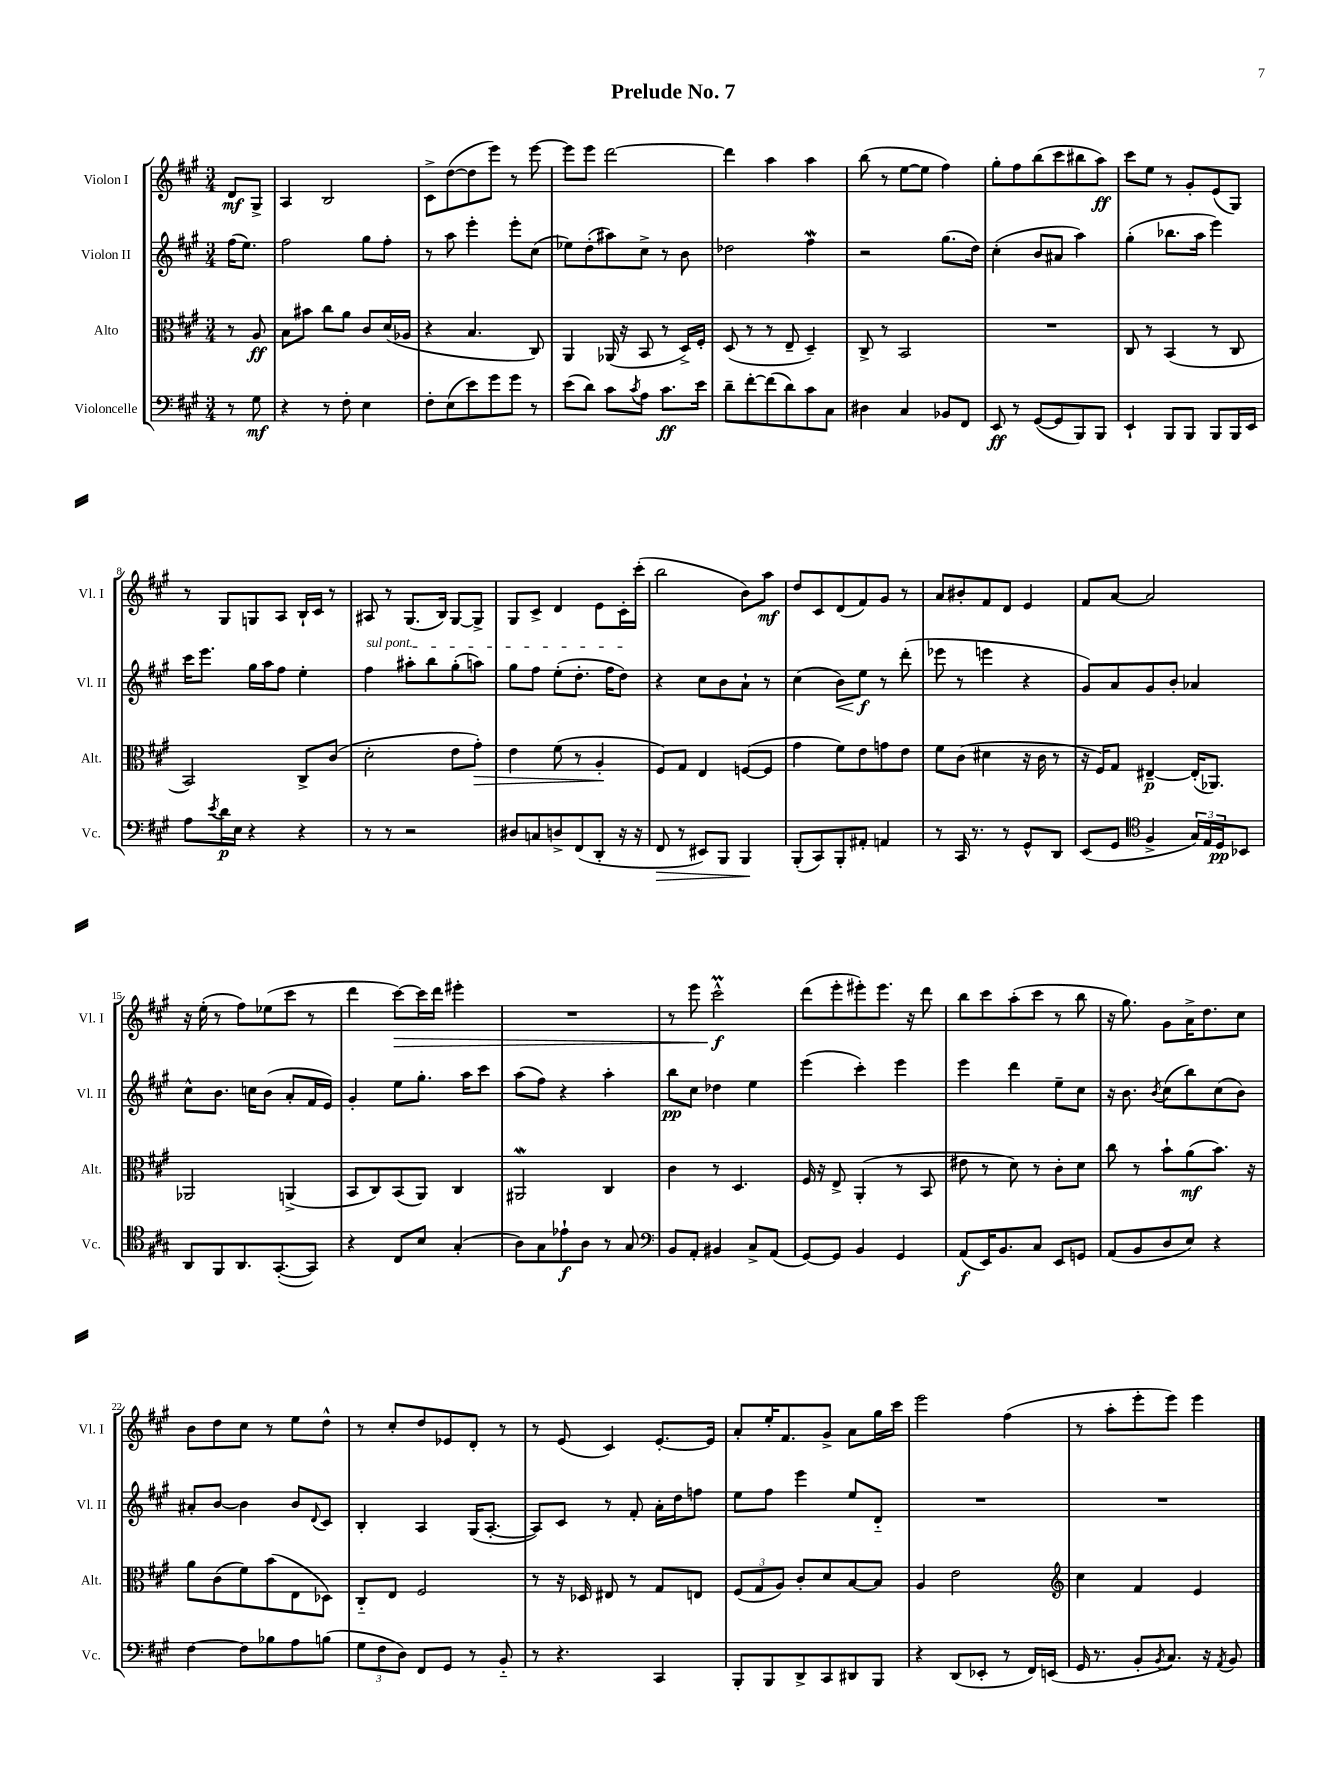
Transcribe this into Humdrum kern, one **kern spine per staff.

**kern	**kern	**kern	**kern
*staff4	*staff3	*staff2	*staff1
*clefF4	*clefC3	*clefG2	*clefG2
*k[f#c#g#]	*k[f#c#g#]	*k[f#c#g#]	*k[f#c#g#]
*M3/4	*M3/4	*M3/4	*M3/4
8r	8r	(16ff#	8d
.	.	8.ee)	.
8G#	8A	.	8G#^
=	=	=	=
4r	8B	2ff#	4A
.	8b#	.	.
8r	8cc#	.	2B
8F#'	8a	.	.
4E	8c#	8gg#	.
.	(16d	8ff#'	.
.	16A-	.	.
=	=	=	=
8F#'	4r	8r	8c#^
(8E	.	8aa	([8dd
8e)	4.B	4eee'	8dd]
8g#	.	.	8eee)
8g#	.	8eee'	8r
8r	8C#)	(8cc#	[8eee
=	=	=	=
(8e	4AA	8ee-)	8eee]
8d)	.	(8dd'	8eee
8c#	(16AA-	8aa#)	[2ddd
.	16r	.	.
8qc#	.	.	.
8A	8BB	8cc#^	.
8.c#	8r	8r	.
.	16D^)	8b	.
16e	16F#'	.	.
=	=	=	=
8d~	(8D	2dd-	4ddd]
[8f#'	8r	.	.
(8f#]	8r	.	4aa
8d)	8E~	.	.
8c#	4D~)	4ff#	4aa
8C#	.	.	.
=	=	=	=
4D#	8C#^	2r	(8bb
.	8r	.	8r
4C#	2BB	.	[8ee
.	.	.	8ee]
8BB-	.	(8.gg#	4ff#)
8FF#	.	.	.
.	.	16dd)	.
=	=	=	=
8EE	2.r	(4cc#'	8gg#'
8r	.	.	8ff#
([8GG#	.	8b	(8bb
8GG#]	.	8a#	8ccc#
8BBB)	.	4aa)	8bb#
8BBB	.	.	8aa)
=	=	=	=
4EE`	8C#	(4gg#'	8ccc#
.	8r	.	8ee
8BBB	(4BB	8.bb-	8r
8BBB	.	.	8g#'
.	.	16aa	.
8BBB	8r	4eee)	(8e
16BBB	8C#	.	8G#)
16EE	.	.	.
=	=	=	=
8A	2BB)	16ccc#	8r
.	.	8.eee	.
8qe	.	.	.
16d	.	.	8G#
16E	.	.	.
4r	.	16gg#	8G
.	.	16aa	.
.	.	8ff#	8A
4r	8C#^	4ee'	16B`
.	.	.	16c#
.	(8c#	.	8r
=	=	=	=
8r	2d'	4ff#	8A#
8r	.	.	8r
2r	.	8aa#'	(8.G#
.	.	8bb	.
.	.	.	16B)
.	8e	(8gg#'	[8G#
.	8g#')	8aa)	8G#^]
=	=	=	=
8D#	4e	8gg#	8G#
8C	.	8ff#	8c#^
8D^	(8f#	(8ee'	4d
(8FF#	8r	8.dd'	.
8DD'	4A'	.	8e
.	.	16ff#	.
16r	.	8dd)	16c#'
16r	.	.	(16ccc#'
=	=	=	=
8FF#	8F#)	4r	2bb
8r	8G#	.	.
8EE#)	4E	8cc#	.
8BBB	.	8b	.
4BBB	([8F	8a`	8b)
.	8F]	8r	8aa
=	=	=	=
(8BBB'	4g#	(4cc#	8dd
8CC#)	.	.	8c#
8BBB'	8f#)	8b)	(8d
8AA#'	8e	8ee	8f#)
4AA	8g	8r	8g#
.	8e	(8ddd'	8r
=	=	=	=
8r	8f#	8eee-	8a
16CC#	(8c#	8r	8b#'
8.r	.	.	.
.	4d#	4eee	8f#
8r	.	.	8d
8GG#^^	16r	4r	4e
.	16c#	.	.
8DD	8r	.	.
=	=	=	=
(8EE	16r	8g#)	8f#
.	16F#)	.	.
8GG#	8G#	8a	[8a
*clefC4	*	*	*
4F#^	[4E#~	8g#	2a]
.	.	8b'	.
24G#)	(16E#']	4a-	.
24E	.	.	.
.	8.AA-)	.	.
24D	.	.	.
8BB-	.	.	.
=	=	=	=
8AA	2AA-	8cc#^^	16r
.	.	.	(16ee'
8FF#	.	8.b	8r
8.AA	.	.	8ff#)
.	.	16cc	.
.	.	(8b	(8ee-
([8.GG#'	.	.	.
.	(4AA^	8a'	8ccc#
8GG#])	.	16f#	8r
.	.	16e)	.
=	=	=	=
4r	8BB	4g#'	4ddd
.	8C#)	.	.
8C#	(8BB	8ee	[8ccc#)
8B	8AA)	8.gg#'	16ccc#]
.	.	.	16ddd
(4G#'	4C#	.	4eee#'
.	.	16aa	.
.	.	8ccc#	.
=	=	=	=
8A)	2AA#	(8aa	2.r
8G#	.	8ff#)	.
8e-`	.	4r	.
8A	.	.	.
8r	4C#	4aa'	.
8G#	.	.	.
=	=	=	=
*clefF4	*	*	*
8BB	4c#	8bb	8r
8AA'	.	8cc#	8eee
4BB#	8r	4dd-	2ccc#^^
.	4.D	.	.
8C#^	.	4ee	.
(8AA	.	.	.
=	=	=	=
[8GG#)	16F#	(4eee	(8ddd
.	16r	.	.
8GG#]	8E^	.	8eee'
4BB	(4AA'	4ccc#')	8eee#')
.	.	.	8.eee#
4GG#	8r	4eee	.
.	.	.	16r
.	8BB	.	8ddd
=	=	=	=
(8AA	8e#	4eee	8bb
16EE)	8r	.	8ccc#
8.BB	.	.	.
.	8d)	4ddd	(8aa'
8C#	8r	.	8ccc#
8EE	8c#'	8ee~	8r
8GG	8d	8cc#	8bb
=	=	=	=
(8AA	8cc#	16r	16r
.	.	8.b	8.gg#)
8BB	8r	.	.
.	.	8qb	.
8D	8b`	(8cc#	8g#
8E)	(8a	8bb)	16a^
.	.	.	8.dd
4r	8.b)	(8cc#	.
.	.	8b)	8cc#
.	16r	.	.
=	=	=	=
[4F#	8a	8a#'	8b
.	(8c#	[8b	8dd
8F#]	8f#)	4b]	8cc#
8B-	(8b	.	8r
8A	8E	8b	8ee
.	.	8qqd	.
(8B	8D-)	8c#	8dd^^
=	=	=	=
12G#	8C#'~	4B'	8r
12F#	.	.	.
.	8E	.	8cc#'
12D)	.	.	.
8FF#	2F#	4A	8dd
8GG#	.	.	8e-
8r	.	(16G#	8d'
.	.	[8.A'	.
8BB'~	.	.	8r
=	=	=	=
8r	8r	8A])	8r
4.r	16r	8c#	(8e
.	16D-	.	.
.	8E#	8r	4c#)
.	8r	8f#'	.
4CC#	8G#	16a'	[8.e'
.	.	16dd	.
.	8E	8ff	.
.	.	.	16e]
=	=	=	=
8BBB'	(12F#	8ee	8a'
.	12G#	.	.
8BBB	.	8ff#	16ee'
.	12A)	.	.
.	.	.	8.f#
8DD^	8c#'	4eee	.
8CC#	8d	.	8g#^
8DD#	[8B	8ee	8a
8BBB	8B]	8d'~	16gg#
.	.	.	16ccc#
=	=	=	=
4r	4A	2.r	2eee
(8DD	2e	.	.
8EE-'	.	.	.
8r	.	.	(4ff#
16FF#)	.	.	.
(16EE	.	.	.
=	=	=	=
*	*clefG2	*	*
16GG#	4cc#	2.r	8r
8.r	.	.	.
.	.	.	8aa'
8BB'	4f#	.	8eee'
8qBB	.	.	.
8.C#)	.	.	8eee)
.	4e	.	4eee
16r	.	.	.
8qAA	.	.	.
8BB	.	.	.
==	==	==	==
*-	*-	*-	*-
